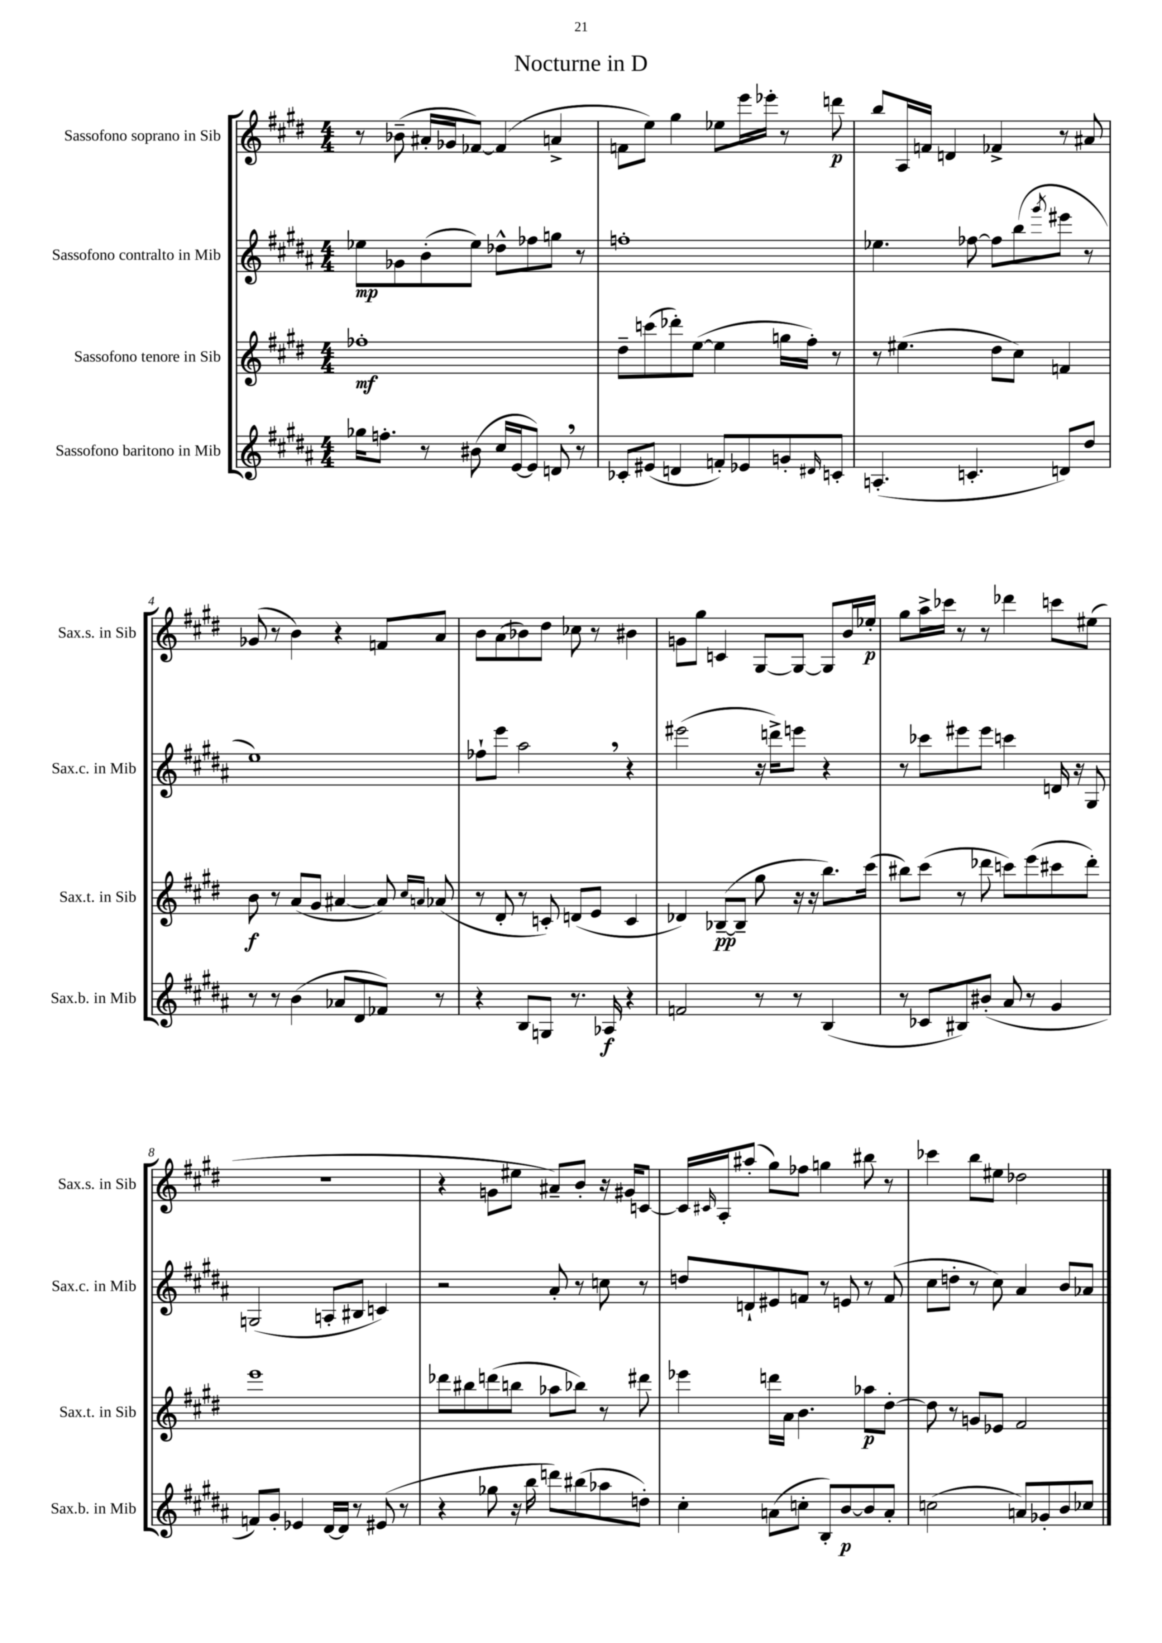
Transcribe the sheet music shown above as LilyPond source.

\header { title = "Nocturne in D" }
<<
\new StaffGroup <<
\new Staff = "s0" \with { instrumentName = "Sassofono soprano in Sib" shortInstrumentName = "Sax.s. in Sib" } {
    \clef treble \key e \major \numericTimeSignature \time 4/4
    r8 bes'8--( ais'16-. ges'16 fes'8~) fes'4( a'4-> |
    f'8 e''8) gis''4 ees''8 e'''16 ees'''16-. r8 d'''8\p |
    b''8 a16 f'16 d'4 fes'4-> r8 ais'8 |
    ges'8( r8 b'4) r4 f'8 a'8 |
    b'8 a'8( bes'8) dis''8 ces''8 r8 bis'4 |
    g'8 gis''8 c'4 gis8~ gis8~ gis8 b'16 ees''16-.\p |
    gis''8 a''16-> ces'''16 r8 r8 des'''4 c'''8 eis''8( |
    R1 |
    r4 g'8 eis''8 ais'8--) b'8-. r16 gis'16 c'8~ |
    c'16 \grace { cis'16 } a16-. ais''8-.( gis''8) fes''8 g''4 bis''8 r8 |
    ces'''4 b''8 eis''8 des''2 \bar "|." |
}
\new Staff = "s1" \with { instrumentName = "Sassofono contralto in Mib" shortInstrumentName = "Sax.c. in Mib" } {
    \clef treble \key b \major \numericTimeSignature \time 4/4
    ees''8\mp ges'8 b'8-.( ees''8) des''8-^ fes''8 g''8 r8 |
    f''1-. |
    ees''4. fes''8~ fes''8 b''8( \acciaccatura { gis'''8 } eis'''8 r8 |
    e''1) |
    fes''8-! e'''8 ais''2 \breathe r4 |
    eis'''2( r16 d'''16->) e'''8 r4 |
    r8 ces'''8 eis'''8 eis'''8 c'''4 d'16 r16 gis8 |
    g2( a8-. bis8 c'4) |
    r2 ais'8-. r8 c''8 r8 |
    d''8 d'8-! eis'8 f'8 r8 e'8 r8 f'8( |
    cis''8 d''8-. r8 cis''8) ais'4 b'8 aes'8 \bar "|." |
}
\new Staff = "s2" \with { instrumentName = "Sassofono tenore in Sib" shortInstrumentName = "Sax.t. in Sib" } {
    \clef treble \key e \major \numericTimeSignature \time 4/4
    fes''1-.\mf |
    dis''8-- c'''8( des'''8-.) e''8~( e''4 g''16 fis''16-.) r8 |
    r8 eis''4.( dis''8 cis''8) f'4 |
    b'8\f r8 a'8( gis'8 ais'4~ ais'8) \grace { cis''16 a'16 } aes'8( |
    r8 dis'8-. r8 c'8-.) d'8( e'8 c'4 |
    des'4) bes8~--\pp( bes8-- gis''8 r16 r16 b''8.) cis'''16( |
    bis''8) cis'''8( r8 des'''8 c'''8) e'''8( cis'''8 des'''8-.) |
    e'''1 |
    des'''8 bis''8 d'''8( b''8 aes''8 bes''8) r8 dis'''8 |
    ees'''4 d'''16 a'16 b'4. aes''8\p dis''8~-. |
    dis''8 r8 g'8 ees'8 fis'2 \bar "|." |
}
\new Staff = "s3" \with { instrumentName = "Sassofono baritono in Mib" shortInstrumentName = "Sax.b. in Mib" } {
    \clef treble \key b \major \numericTimeSignature \time 4/4
    ges''16 f''8.-. r8 bis'8( cis''16 e'16~ e'8) d'8 \breathe r8 |
    ces'8-. eis'8( d'4 f'8-.) ees'8 g'8-. \grace { dis'16 } c'8-. |
    a4.-.( c'4.-. d'8) dis''8 |
    r8 r8 b'4( aes'8 dis'8 fes'8) r8 |
    r4 b8 g8 r8. aes16\f r4 |
    f'2 r8 r8 b4( |
    r8 ces'8 bis8) bis'8-.( ais'8 r8 gis'4 |
    f'8) gis'8-. ees'4 dis'16~ dis'16 r8 eis'8( r8 |
    r4 ges''8 r16 b''16 d'''8) bis''8( aes''8 d''8-.) |
    cis''4-. a'8( c''8-. b8-.) b'8~\p b'8 a'8-. |
    c''2( a'8) ges'8-. b'8 ces''8 \bar "|." |
}
>>
>>
